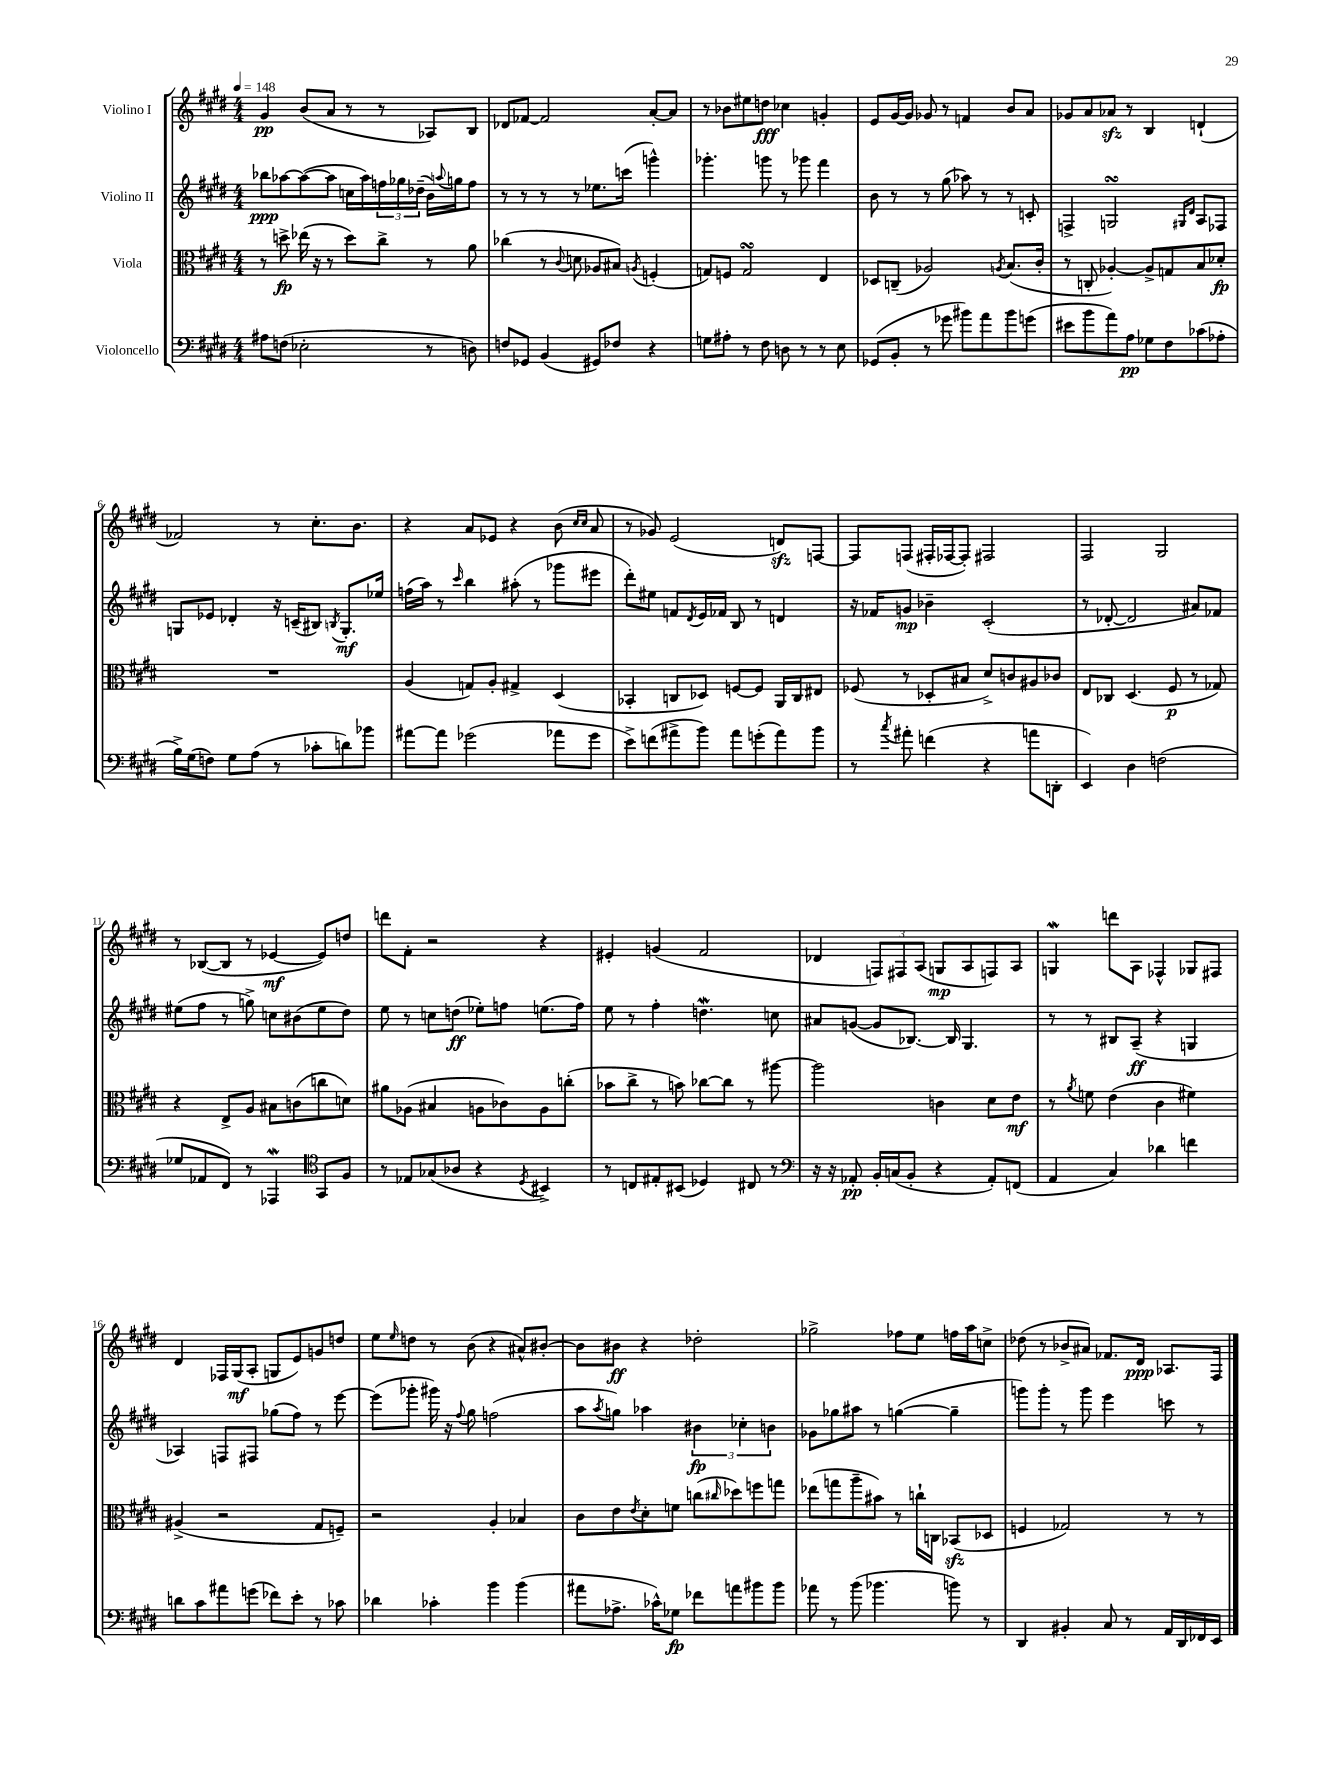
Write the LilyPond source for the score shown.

<<
\new StaffGroup <<
\new Staff = "s0" \with { instrumentName = "Violino I" } {
    \clef treble \key e \major \numericTimeSignature \time 4/4 \tempo 4 = 148
    gis'4\pp b'8( a'8 r8 r8 aes8) b8 |
    des'8 fes'8~ fes'2 a'8~-. a'8 |
    r8 bes'8 eis''8 d''8\fff ces''4 g'4-. |
    e'8 gis'16~ gis'16 ges'8 r8 f'4 b'8 a'8 |
    ges'8 a'8 aes'8\sfz r8 b4 d'4-!( |
    fes'2) r8 cis''8.-. b'8. |
    r4 a'8 ees'8 r4 b'8( \grace { cis''16 cis''16 } a'8 |
    r8 ges'8) e'2( d'8\sfz) f8~ |
    f8 f8( fis16-. fes16~ fes8-.) fis2 |
    fis2 gis2 |
    r8 bes8~( bes8 r8 ees'4~\mf ees'8) d''8 |
    d'''8 fis'8-. r2 r4 |
    eis'4-. g'4( fis'2 |
    des'4 \tuplet 3/2 { f8) fis8 a8( } g8\mp a8 f8) a8 |
    g4\mordent d'''8 a8 fes4-^ ges8 fis8 |
    dis'4 fes16 gis16\mf( a8-. g8 e'8) g'8 d''8 |
    e''8 \grace { e''16 } d''8 r8 b'8( r4 ais'8-^) bis'8~-. |
    bis'8 bis'8\ff r4 des''2-. |
    ges''2-> fes''8 e''8 f''16 a''16 c''8-> |
    des''8( r8 bes'8-> ais'8) fes'8. dis'16\ppp aes8. fis16 \bar "|." |
}
\new Staff = "s1" \with { instrumentName = "Violino II" } {
    \clef treble \key e \major \numericTimeSignature \time 4/4
    bes''8\ppp aes''8~ aes''8~( aes''8 c''16 aes''16) \tuplet 3/2 { f''16 ges''16 des''16--( } b'16) \appoggiatura { a''8 } g''16 f''8 |
    r8 r8 r8 r8 ees''8. c'''16( g'''4-^) |
    ges'''4.-. g'''8 r8 ges'''8 fis'''4 |
    b'8 r8 r8 gis''8( aes''8) r8 r8 c'8-. |
    f4-> g2\turn \grace { gis16 dis'16 } a8 fes8 |
    g8 ees'8 des'4-. r16 c'16--( bis8) \acciaccatura { b8 } g8.-.\mf ees''16 |
    f''16( a''16) r8 \grace { cis'''16 } b''4 ais''8-.( r8 ges'''8 eis'''8 |
    dis'''8-.) eis''8 f'8 \acciaccatura { dis'8 } e'16 fes'16 b8 r8 d'4 |
    r16 fes'16 g'8\mp bes'4-- cis'2-.( |
    r8 des'8~-. des'2 ais'8) fes'8 |
    eis''8( fis''8 r8 g''8->) c''8 bis'8( eis''8 dis''8) |
    e''8 r8 c''8 d''8\ff( ees''8-.) f''8 e''8.( f''16) |
    e''8 r8 fis''4-. d''4.\mordent c''8 |
    ais'8 g'8~( g'8 bes8.~) bes16 gis4. |
    r8 r8 bis8 a8--\ff( r4 g4 |
    aes4) f8 fis8 ges''8( fis''8) r8 e'''8~ |
    e'''8( ges'''8-. gis'''16) r16 \appoggiatura { fis''8 } gis''8 f''2( |
    a''8 \acciaccatura { a''8 } g''8) aes''4 \tuplet 3/2 { bis'4\fp ces''4-. b'4 } |
    ges'8 ges''8 ais''8 r8 g''4~( g''4-- |
    g'''8) g'''8-. r8 g'''8 e'''4 c'''8 r8 \bar "|." |
}
\new Staff = "s2" \with { instrumentName = "Viola" } {
    \clef alto \key e \major \numericTimeSignature \time 4/4
    r8 d''8->\fp ees''16( r16 r8 d''8) cis''8-> r8 a'8 |
    ces''4( r8 \appoggiatura { cis'8 } d'8 aes8 bis8) \acciaccatura { a8 } f4-.( |
    g8) f8 g2\turn e4 |
    des8 c8--( aes2) \acciaccatura { a8 } b8.( cis'16-. |
    r8 c8-. aes4~-.) aes8-> g8 b8 des'8-.\fp |
    R1 |
    a4( g8) a8-. gis4-> dis4( |
    bes,4-. c8 des8) f8~ f8 a,16 c16 eis8 |
    fes8( r8 des8-. bis8 dis'8->) c'8 ais8 ces'8 |
    e8 ces8 dis4.( fis8\p r8 ges8) |
    r4 e8-> a8 bis8 c'8( c''8 d'8) |
    ais'8 aes8( bis4 a8 ces'8) a8 c''8-.( |
    bes'8 cis''8-> r8 b'8) ces''8~ ces''8 r8 ais''8~ |
    ais''2 c'4 dis'8 e'8\mf |
    r8 \acciaccatura { a'8 } f'8 e'4( cis'4 fis'4) |
    ais4->( r2 gis8 f8--) |
    r2 a4-. bes4 |
    cis'8 e'8 \acciaccatura { e'8 } dis'8-. f'8 c''8( \grace { cis''16 } des''8) f''8 g''8 |
    ees''8( g''8 a''8-- bis'8) r8 c''16-! c16 bes,8\sfz( des8 |
    f4 ges2) r8 r8 \bar "|." |
}
\new Staff = "s3" \with { instrumentName = "Violoncello" } {
    \clef bass \key e \major \numericTimeSignature \time 4/4
    ais8 f8( ees2-. r8 d8) |
    f8 ges,8 b,4( gis,8) fes8 r4 |
    g8 ais8-. r8 fis8 d8 r8 r8 e8 |
    ges,8( b,8-. r8 ges'8 bis'8) a'8 bis'8 g'8( |
    eis'8 b'8 a'8) a8\pp ges8 fis8 ces'8( aes8-. |
    b16->) gis16( f8) gis8 a8( r8 ces'8-. d'8) bes'8 |
    ais'8~ ais'8 ges'2( aes'8 ges'8 |
    e'8->) f'8( ais'8-> b'8) ais'8 g'8-.( ais'8) b'8 |
    r8 \acciaccatura { cis''8 } ais'8-. f'4( r4 a'8 d,8-. |
    e,4) dis4 f2( |
    ges8 aes,8 fis,8) r8 aes,,4\mordent \clef tenor gis,8 fis8 |
    r8 ees8 ges8( aes8 r4 \acciaccatura { dis8 } bis,4->) |
    r8 c8 eis8-. bis,8( des4) cis8 r8 |
    \clef bass r16 r16 aes,8-.\pp b,16-. c16( b,8-. r4 aes,8-.) f,8( |
    a,4 cis4) des'4 f'4 |
    d'8 cis'8 ais'8 g'8( fes'8) e'8-. r8 ces'8 |
    des'4 ces'4-. b'4 b'4( |
    ais'8 aes8.-> ces'16-^) ges8\fp fes'8 a'8 bis'8 bis'8 |
    aes'8 r8 b'8( bes'4. b'8) r8 |
    dis,4 bis,4-. cis8 r8 a,16 dis,16 fes,16 e,16 \bar "|." |
}
>>
>>
